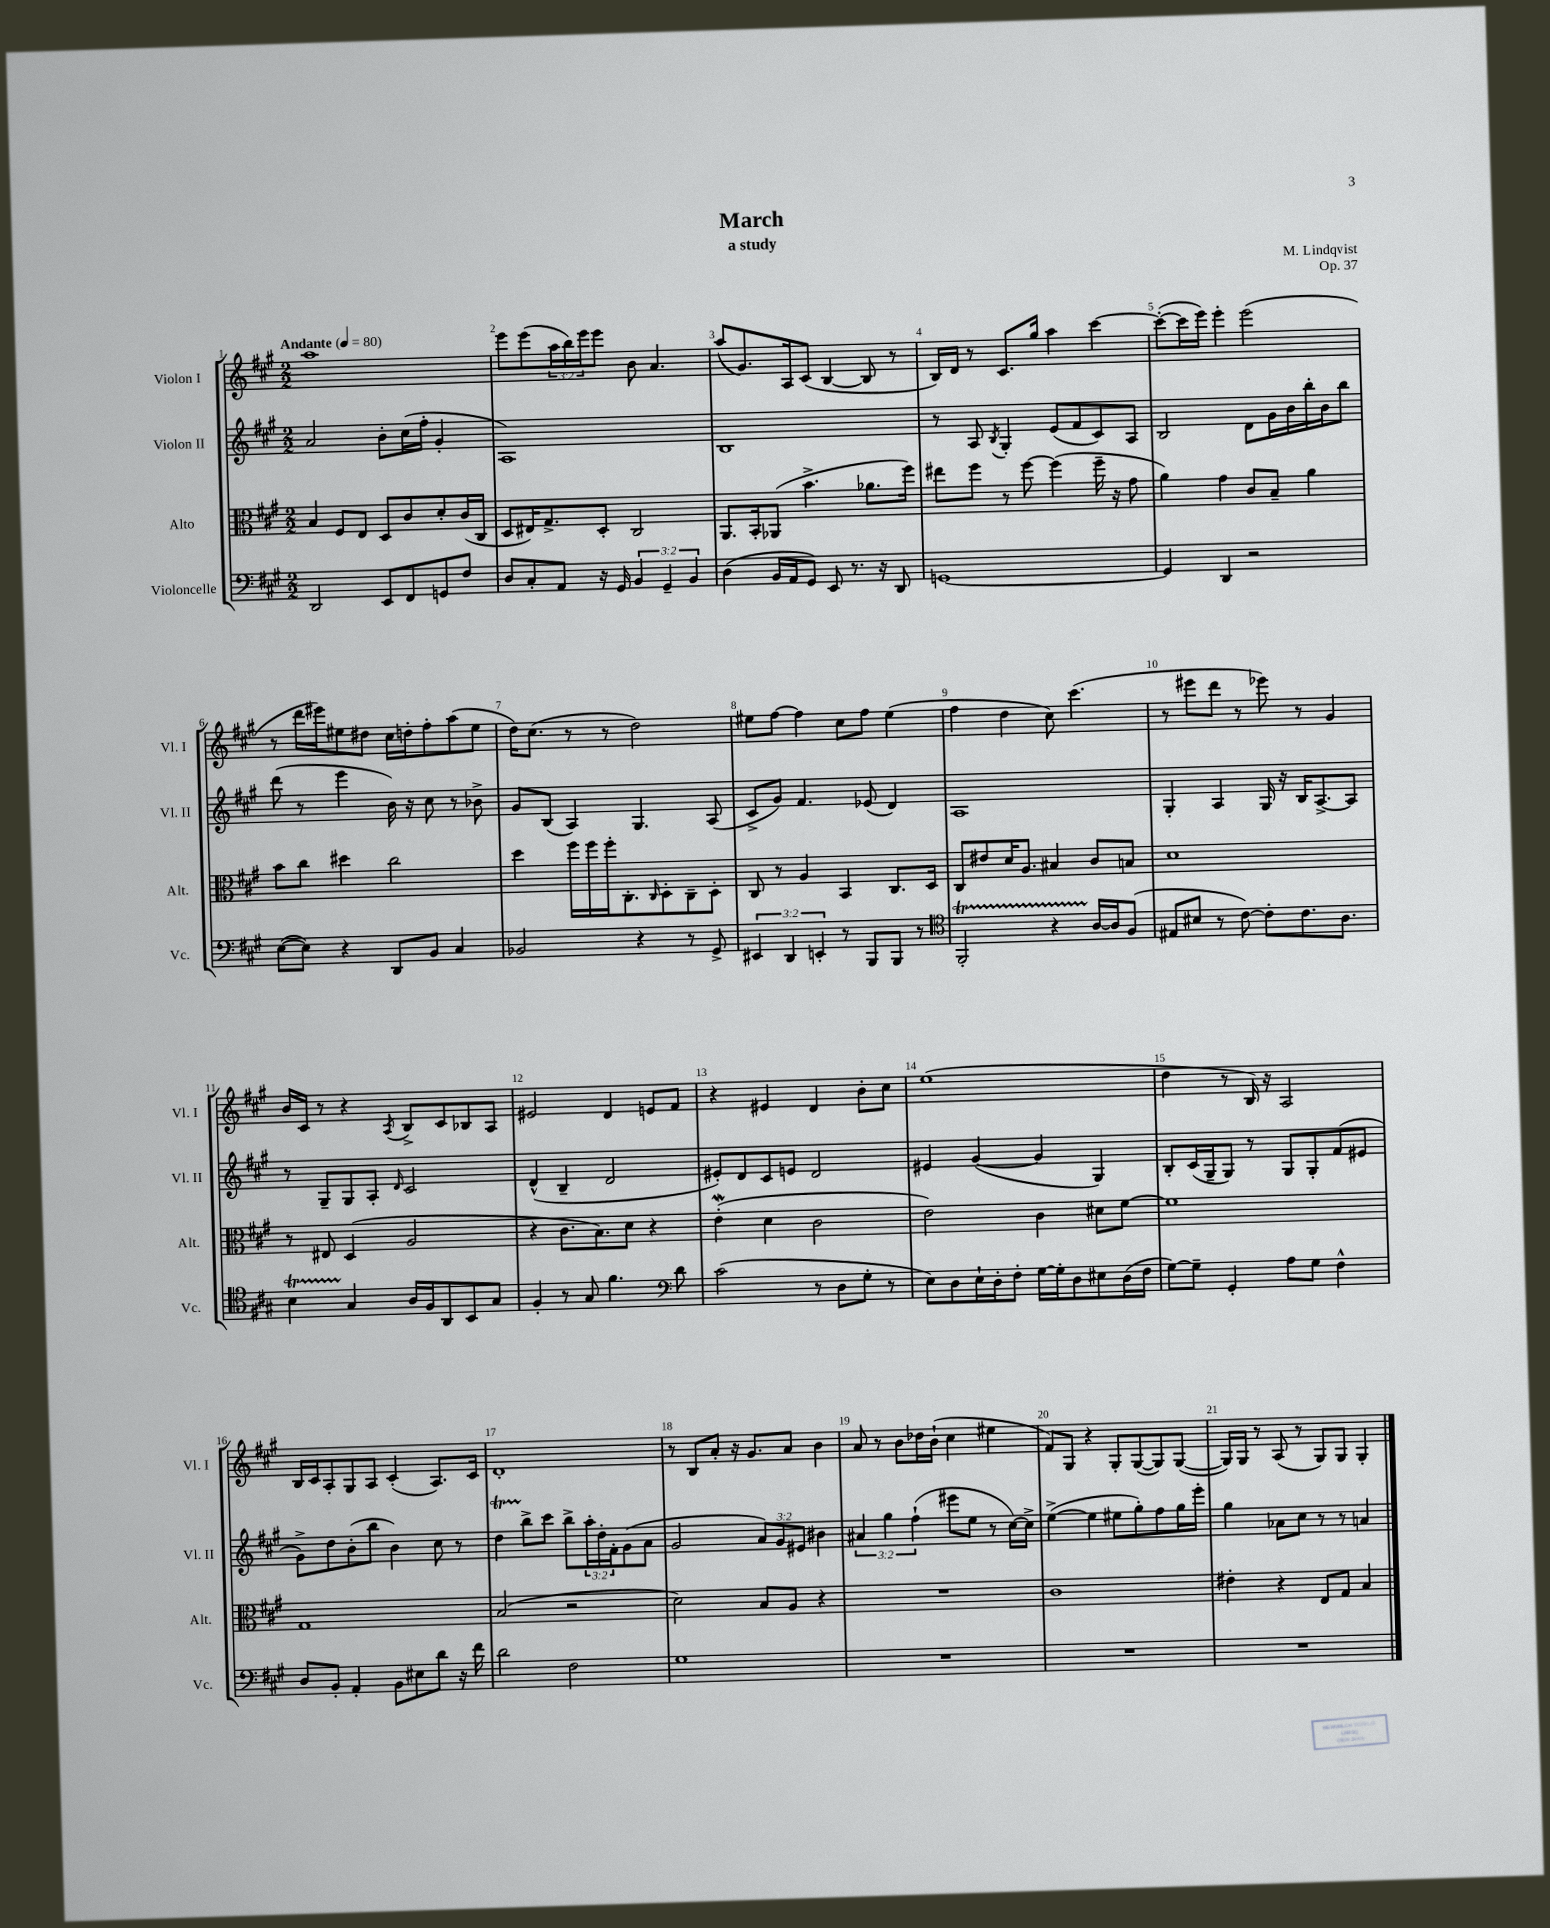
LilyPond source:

\header { title = "March" composer = "M. Lindqvist" subtitle = "a study" opus = "Op. 37" }
<<
\new StaffGroup <<
\new Staff = "s0" \with { instrumentName = "Violon I" shortInstrumentName = "Vl. I" } {
    \clef treble \key a \major \numericTimeSignature \time 2/2 \override Staff.TupletNumber.text = #tuplet-number::calc-fraction-text \tempo "Andante" 4 = 80
    a''1 |
    e'''8 e'''8( \tuplet 3/2 { a''16 b''16) e'''16 } e'''8 b'8 a'4. |
    a''8( gis'8.) a16 cis'8( b4~ b8 r8 |
    b16) d'16 r8 cis'8. gis''16 a''4 cis'''4~ |
    cis'''8~-.( cis'''16 e'''16) e'''4-. e'''2( |
    r8 d'''16 eis'''16) eis''8 dis''8 cis''16 d''16-. fis''8-. a''8( eis''8 |
    d''16) cis''8.( r8 r8 d''2) |
    eis''8 fis''8~ fis''4 cis''8 fis''8 eis''4( |
    fis''4 d''4 cis''8) cis'''4.( |
    r8 eis'''8 d'''8 r8 ees'''8) r8 gis'4 |
    b'16 cis'16 r8 r4 \acciaccatura { a8 } b8-> cis'8 bes8 a8 |
    eis'2 d'4 e'8 fis'8 |
    r4 eis'4 d'4 b'8-. cis''8 |
    e''1( |
    d''4 r8 b16) r16 a2 |
    b16 cis'16 a8-. gis8 a8 cis'4-.( a8.) cis'16 |
    d'1-. |
    r8 b8 a'8-. r16 gis'8. a'8 b'4 |
    a'8 r8 b'8 des''16 b'16-!( cis''4 eis''4 |
    fis'8) gis8 r4 gis8-. gis8~( gis8) gis8~( |
    gis16) gis16 r8 a8( r8 gis8) gis8 gis4-. \bar "|." |
}
\new Staff = "s1" \with { instrumentName = "Violon II" shortInstrumentName = "Vl. II" } {
    \clef treble \key a \major \numericTimeSignature \time 2/2 \override Staff.TupletNumber.text = #tuplet-number::calc-fraction-text
    a'2 b'8-. cis''16( fis''16-. gis'4-. |
    a1) |
    b1 |
    r8 a8 \acciaccatura { b8 } gis4-. e'8( fis'8 cis'8) a8 |
    b2 d'8 gis'16 b'16 b''16-. b'16 b''8 |
    d'''8( r8 e'''4 b'16) r16 cis''8 r8 bes'8-> |
    gis'8 b8( a4) gis4. a8( |
    cis'8-> gis'8) fis'4. ees'8( d'4) |
    a1 |
    gis4-. a4 gis16 r16 b16 a8.~-> a8 |
    r8 gis8-- gis8 a8-. \grace { d'16 } cis'2 |
    d'4-^( b4-- d'2 |
    eis'8-.) d'8 cis'8 e'8 d'2 |
    eis'4 gis'4~( gis'4 gis4) |
    b8-. cis'16( gis16-- gis8) r8 gis8 gis8-. fis'8( eis'8 |
    gis'8->) d''8 b'8-.( b''8 b'4) cis''8 r8 |
    d''4\startTrillSpan b''8->\stopTrillSpan cis'''8 b''8-> \tuplet 3/2 { a''16-. d''16-. fis'16-. } gis'8( a'8 |
    gis'2 \tuplet 3/2 { a'8) gis'8 eis'8 } bis'4 |
    \tuplet 3/2 { ais'4 gis''4 fis''4-!( } eis'''8 e''8 r8 cis''16~) cis''16-> |
    e''4~->( e''4 eis''8 gis''8-.) fis''8 gis''16 e'''16-. |
    gis''4 aes'8 cis''8 r8 r8 a'4 \bar "|." |
}
\new Staff = "s2" \with { instrumentName = "Alto" shortInstrumentName = "Alt." } {
    \clef alto \key a \major \numericTimeSignature \time 2/2
    b4 fis8 e8 d8 cis'8 d'8-. cis'16( cis16 |
    d8 eis16) gis8.-> d8-. cis2 |
    a,8. b,16-. aes,8( b'4.-> aes'8. fis''16) |
    eis''8 fis''8 r8 fis''8~ fis''4( fis''16-- r16 gis'8 |
    a'4) gis'4 cis'8 b8-- a'4 |
    b'8 cis''8 dis''4 cis''2 |
    d''4 fis''16 fis''16 fis''16-. cis8.-. \grace { cis16 } d8-. cis8-- d8-. |
    cis8 r8 a4 b,4 cis8. d16 |
    cis8 eis'8 d'16 a8. bis4 cis'8 b8 |
    d'1 |
    r8 eis8 d4( a2 |
    r4 cis'8. b8.) d'8 r4 |
    e'4-.\mordent( d'4 cis'2 |
    e'2) cis'4 dis'8 fis'8~ |
    fis'1 |
    gis1 |
    b2( r2 |
    d'2) b8 a8 r4 |
    R1 |
    cis'1 |
    eis'4-. r4 e8 gis8 b4 \bar "|." |
}
\new Staff = "s3" \with { instrumentName = "Violoncelle" shortInstrumentName = "Vc." } {
    \clef bass \key a \major \numericTimeSignature \time 2/2 \override Staff.TupletNumber.text = #tuplet-number::calc-fraction-text
    d,2 e,8 fis,8 g,8 fis8 |
    d8 cis8-. a,8 r16 gis,16 \tuplet 3/2 { b,4 gis,4-- b,4 } |
    d4( b,16 a,16 gis,8) e,8 r8. r16 d,8 |
    g,1~ |
    g,4 d,4 r2 |
    e8~( e8) r4 d,8 b,8 cis4 |
    bes,2 r4 r8 gis,8-> |
    \tuplet 3/2 { eis,4 d,4 e,4-. } r8 b,,8 b,,8 r8 |
    \clef tenor fis,2-.\startTrillSpan r4 a16~\stopTrillSpan a16 fis8( |
    eis8 bis8 r8 cis'8~) cis'8-. cis'8. a8. |
    b4\startTrillSpan gis4\stopTrillSpan a16 fis16 a,8 b,8 gis8 |
    fis4-. r8 gis8 fis'4. \clef bass d'8 |
    cis'2( r8 d8 gis8-. r8 |
    e8) d8 e16-! d16-. fis8-. gis16~ gis16-. d8 eis8 d16( fis16 |
    gis8~) gis8-- gis,4-. a8 gis8 fis4-^ |
    d8 b,8-. a,4-. b,8 eis8 d'8 r16 fis'16 |
    d'2 fis2 |
    gis1 |
    R1 |
    R1 |
    R1 \bar "|." |
}
>>
>>
\layout { \context { \Score \override BarNumber.break-visibility = ##(#f #t #t) barNumberVisibility = #all-bar-numbers-visible } }
